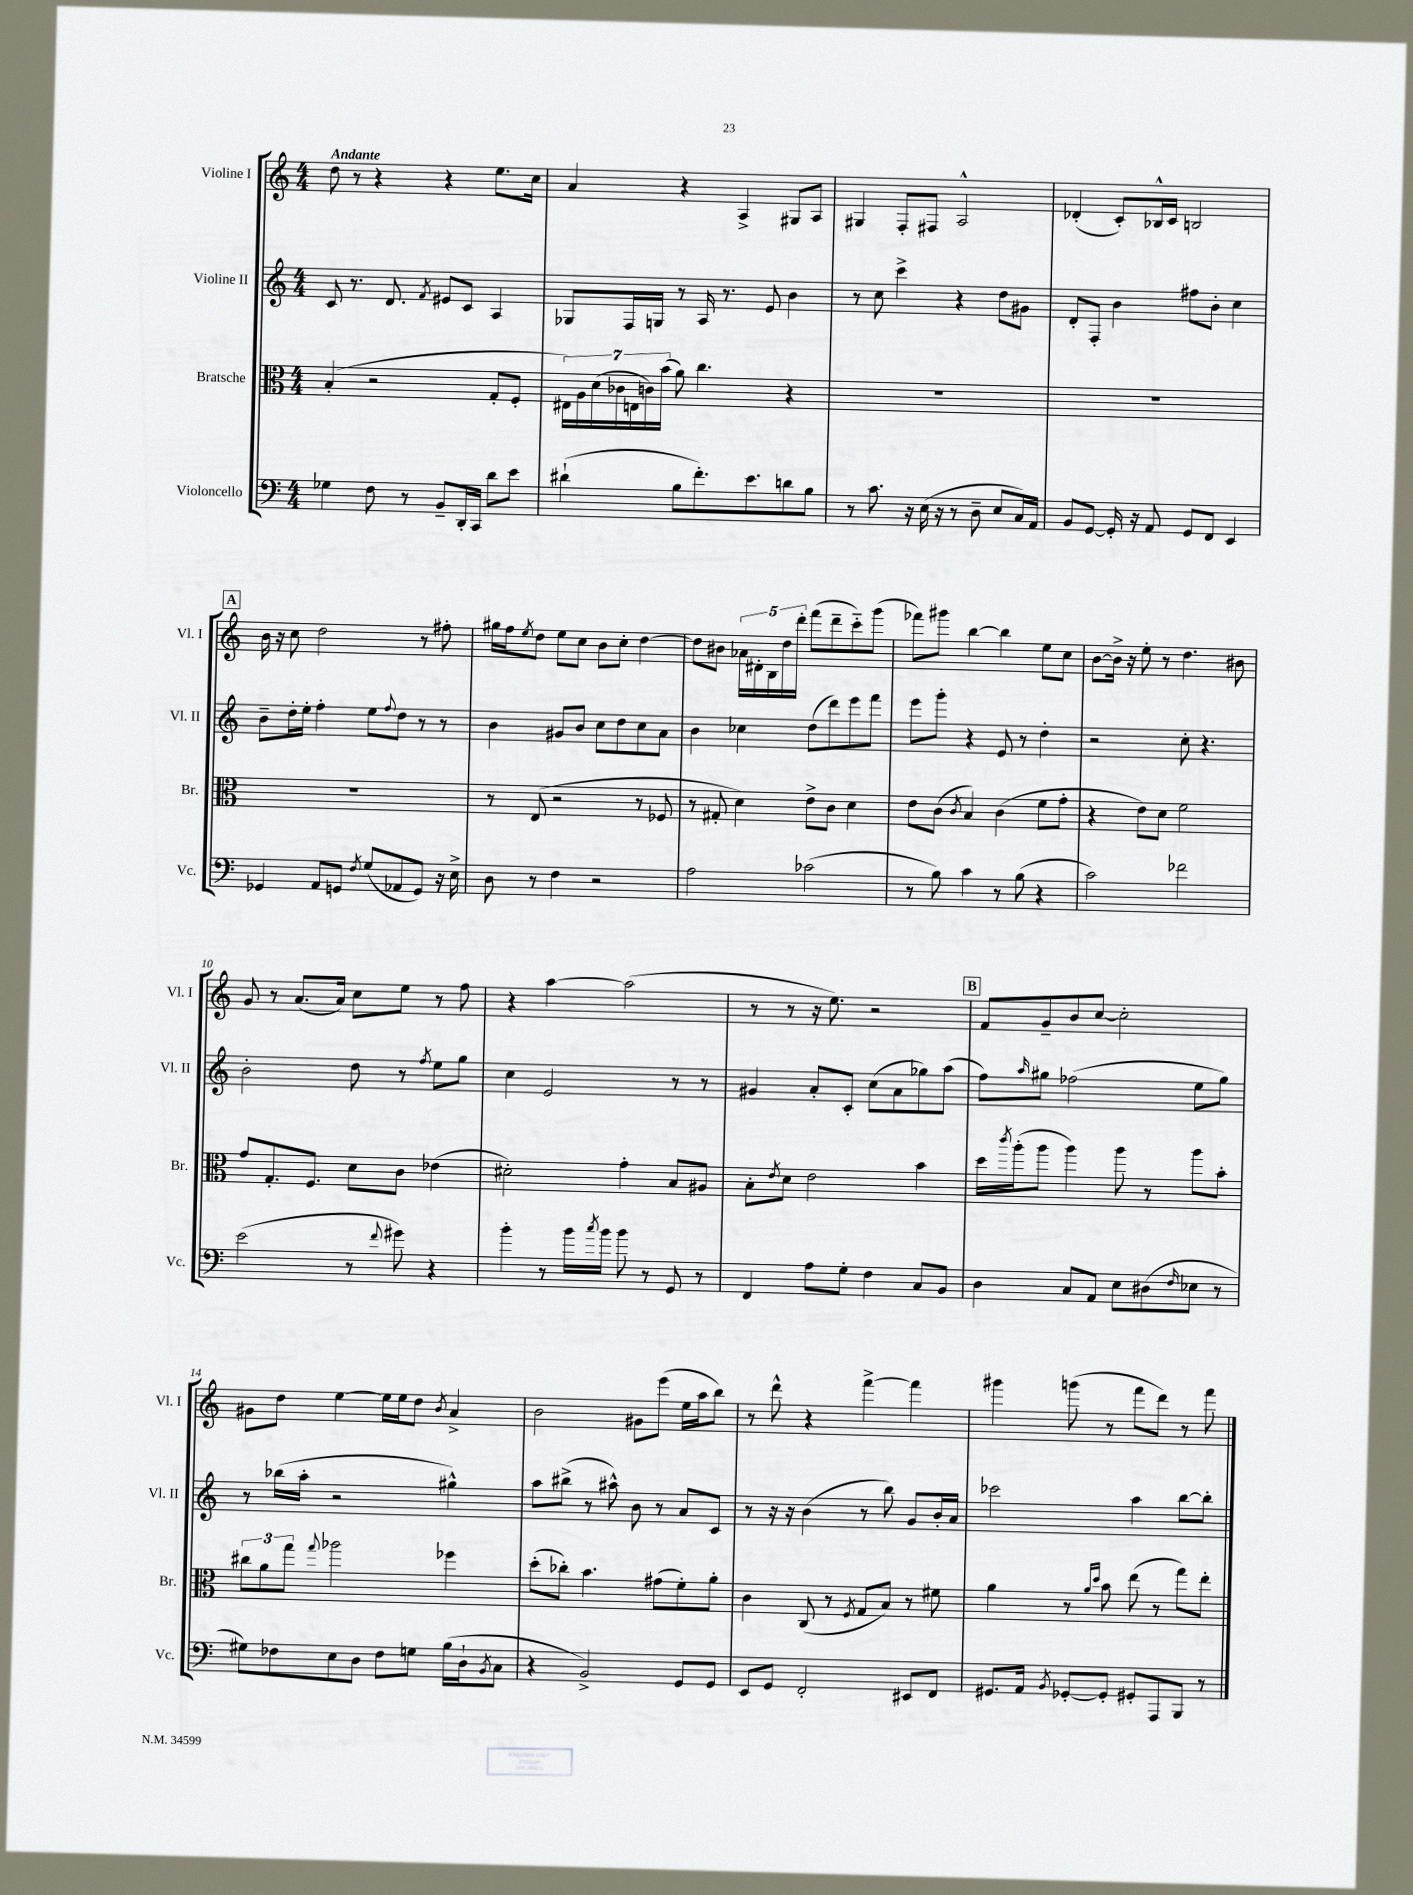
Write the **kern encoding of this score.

**kern	**kern	**kern	**kern
*part4	*part3	*part2	*part1
*staff4	*staff3	*staff2	*staff1
*I"Violoncello	*I"Bratsche	*I"Violine II	*I"Violine I
*I'Vc.	*I'Br.	*I'Vl. II	*I'Vl. I
*clefF4	*clefC3	*clefG2	*clefG2
*k[]	*k[]	*k[]	*k[]
*M4/4	*M4/4	*M4/4	*M4/4
=1	=1	=1	=1
!	!	!	!LO:TX:a:B:t=Andante
4G-X\	(4B'/	8c/	8dd\
.	.	8.r	8r
8F\	2r	.	4r
.	.	8.d/	.
8r	.	.	.
.	.	8qf/	.
8BB~/L	.	8e#X/L	4r
16DD'/L	.	8c/J	.
16CC/JJ	.	.	.
8d\L	8G'/L	4A/	8.ee\L
8e\J	8F'/J	.	.
.	.	.	16cc\Jk
=2	=2	=2	=2
(4d#X`\	28E#X\LL)	8G-X/L	4a/
.	28A\	.	.
.	(28d\	.	.
.	28c-X\	.	.
.	.	16F/L	.
.	28En\	.	.
.	28cn\)	.	.
.	.	16Gn/JJ	.
.	(28b\JJ	.	.
8B\L	8a\)	8r	4r
8.f'\)	4.cc\	16A/	.
.	.	8.r	.
.	.	.	4A^/
8.e\	.	.	.
.	.	8e/	.
8dn\	4r	4b\	8G#X/L
8B\J	.	.	8A/J
=3	=3	=3	=3
8r	1r	8r	4G#X/
8.c\	.	8cc\	.
.	.	4ccc^\	8F'/L
16r	.	.	.
(16E\	.	.	8F#X/J
16r	.	.	.
8r	.	4r	2A^^/
8D~\	.	.	.
8E/L	.	8dd\L	.
16C/L)	.	8g#X\J	.
16AA/JJ	.	.	.
=4	=4	=4	=4
8BB/L	1r	8d'/L	(4d-X'/
[8GG/J	.	8F'/J	.
16GG'/]	.	4b\	8c'/L)
16r	.	.	.
8AA/	.	.	16B-X^^/L
.	.	.	16c/JJ
8GG/L	.	8ff#X\L	2Bn/
8FF/J	.	8b'\J	.
4EE/	.	4cc\	.
!!LO:LB:g=z
!!LO:REH:place=s1:t=A
=5	=5	=5	=5
4GG-X/	1r	8b~\L	16b\
.	.	.	16r
.	.	16dd'\L	8cc\
.	.	16ee'\JJ	.
8AA/L	.	4ff'\	2dd\
8GGn/J	.	.	.
8qF/	.	.	.
(8G/L	.	8ee\L	.
.	.	8qqff/	.
8AA-X/	.	8dd\J	.
8GG/J)	.	8r	8r
16r	.	8r	8ff#X'\
16E^\	.	.	.
=6	=6	=6	=6
8D\	8r	4b\	16gg#X\LL
.	.	.	16ff\J
.	.	.	8qee/
8r	(8E/	.	8dd\J
4F\	2r	8g#X/L	8ee\L
.	.	8b/J	8cc\J
2r	.	8cc\L	8b\L
.	.	8dd\	8cc'\J
.	8r	8cc\	[4dd\
.	8F-X/	8a\J	.
=7	=7	=7	=7
2A\	8r	4b\	8dd\L]
.	8G#X'/	.	8b#X\J
.	4d\)	4cc-X\	20a-X\LL
.	.	.	20d#X'\
.	.	.	20B\
.	.	.	20dd\
.	.	.	20ddd'\JJ
(2c-X\	8e^\L	(8dd\L	(8fff\L
.	8c\J	8ddd\)	8ddd~\
.	4d\	8eee\	8ccc\)
.	.	8fff\J	(8ggg\J
=8	=8	=8	=8
8r	8e\L	8eee\L	8fff-X\L)
8B\)	(8c\J	8ggg'\J	8ggg#X\J
.	8qc/	.	.
4c\	4B/)	4r	[4bb\
8r	(4c\	8e/	4bb\]
(8B\	.	8r	.
4r	8f\L	4dd'\	8ee\L
.	8g'\J	.	8cc\J
=9	=9	=9	=9
2c\)	4r	2r	[8b\L
.	.	.	16b^\Jk]
.	.	.	16r
.	8e\L)	.	8ee'\
.	8d\J	.	8r
2f-X\	2f\	8cc'\	4.dd\
.	.	4.r	.
.	.	.	8b#X\
!!LO:LB:g=z
=10	=10	=10	=10
(2e\	8g/L	2b'\	8g/
.	8.G'/	.	8r
.	.	.	(8.a/L
.	8.F/J	.	.
.	.	.	16a/Jk)
8r	8d\L	8dd\	8cc\L
8qqf/	.	.	.
8g#X\)	8c\J	8r	8ee\J
.	.	8qff/	.
4r	(4e-X\	8ee\L	8r
.	.	8gg\J	8ff\
=11	=11	=11	=11
4b'\	2d#X'\)	4cc\	4r
8r	.	2e/	[4aa\
16b\LL	.	.	.
8qcc/	.	.	.
16b\JJ	.	.	.
8b\	4g'\	.	(2aa\]
8r	.	.	.
8GG/	8B/L	8r	.
8r	8A#X/J	8r	.
=12	=12	=12	=12
4FF/	8B'\L	4g#X/	8r
.	8qe/	.	.
.	8d\J	.	8r
8A\L	2e\	8a'/L	16r
.	.	.	8.ee\)
8G'\J	.	8c'/J	.
4F\	.	(8cc\L	2r
.	.	8a\	.
8C/L	4b\	8gg-X\)	.
8BB/J	.	(8aa\J	.
!!LO:REH:place=s1:t=B
=13	=13	=13	=13
4D\	16dd\LL	8ff\L)	8f/L
.	8qccc/	.	.
.	(16aa'\J	.	.
.	.	16qqaa/	.
.	8aa\J	8gg#X\J	8g~/
8C/L	4aa\)	(2ff-X\	8b/
8AA/J	.	.	[8cc/J
8E\L	8aa\	.	2cc'\]
(8D#X\	8r	.	.
16qqF/	.	.	.
8E-X\J	8aa\L	8ee\L	.
8r	8b'\J	8gg#\J)	.
!!LO:LB:g=z
=14	=14	=14	=14
8G#X\L)	12cc#X\L	8r	8g#X\L
.	12a\	.	.
8F-X\	.	(16bb-X\LL	8dd\J
.	12gg\J	.	.
.	.	16aa'\JJ	.
.	8qqgg/	.	.
8E\	2aa-X\	2r	[4ee\
8D\J	.	.	.
8F-\L	.	.	16ee\LL]
.	.	.	16ee\J
8Gn\J	.	.	8dd\J
.	.	.	8qb/
(16B\LL	4ff-X\	4gg#X^^\)	4a^/
16D`\J	.	.	.
8qBB/	.	.	.
8C\J	.	.	.
=15	=15	=15	=15
4r	(8dd'\L	8aa\L	2b\
.	8cc-X'\J)	(8bb#X^\J	.
2BB^/)	4.b\	8r	.
.	.	8aa#X^^\)	.
.	.	8b\	8g#X\L
.	(8g#X\L	8r	(8eee\J
8GG/L	8f'\)	8a/L	16ee\LL
.	.	.	16aa\J
8GG/J	8a'\J	8c/J	8bb\J)
=16	=16	=16	=16
8EE/L	4c\	8r	8r
8GG/J	.	16r	8ddd^^\
.	.	16r	.
2FF'/	(8C/	(4b\	4r
.	8r	.	.
.	8qF/	.	.
.	8G/L	8r	[4fff^\
.	8B/J)	8bb\)	.
8EE#X/L	8r	8g/L	4fff\]
8FF/J	8f#X\	16b'/L	.
.	.	16a/JJ	.
=17	=17	=17	=17
8.GG#X/L	4a\	2ccc-X\	4ggg#X\
16AA/Jk	.	.	.
8qBB/	.	.	.
[8GG-X'/L	8r	.	(8gggn\
.	16qqa/LL	.	.
.	16qqdd/JJ	.	.
8GG-'/J]	8b\	.	8r
8GG#X'/L	(8ee\	4aa\	8fff\L
8AAA/	8r	.	8ddd\J)
8BBB/J	8gg\L)	[8bb\L	8r
8r	8ee'\J	8bb'\J]	8fff\
==	==	==	==
*-	*-	*-	*-
